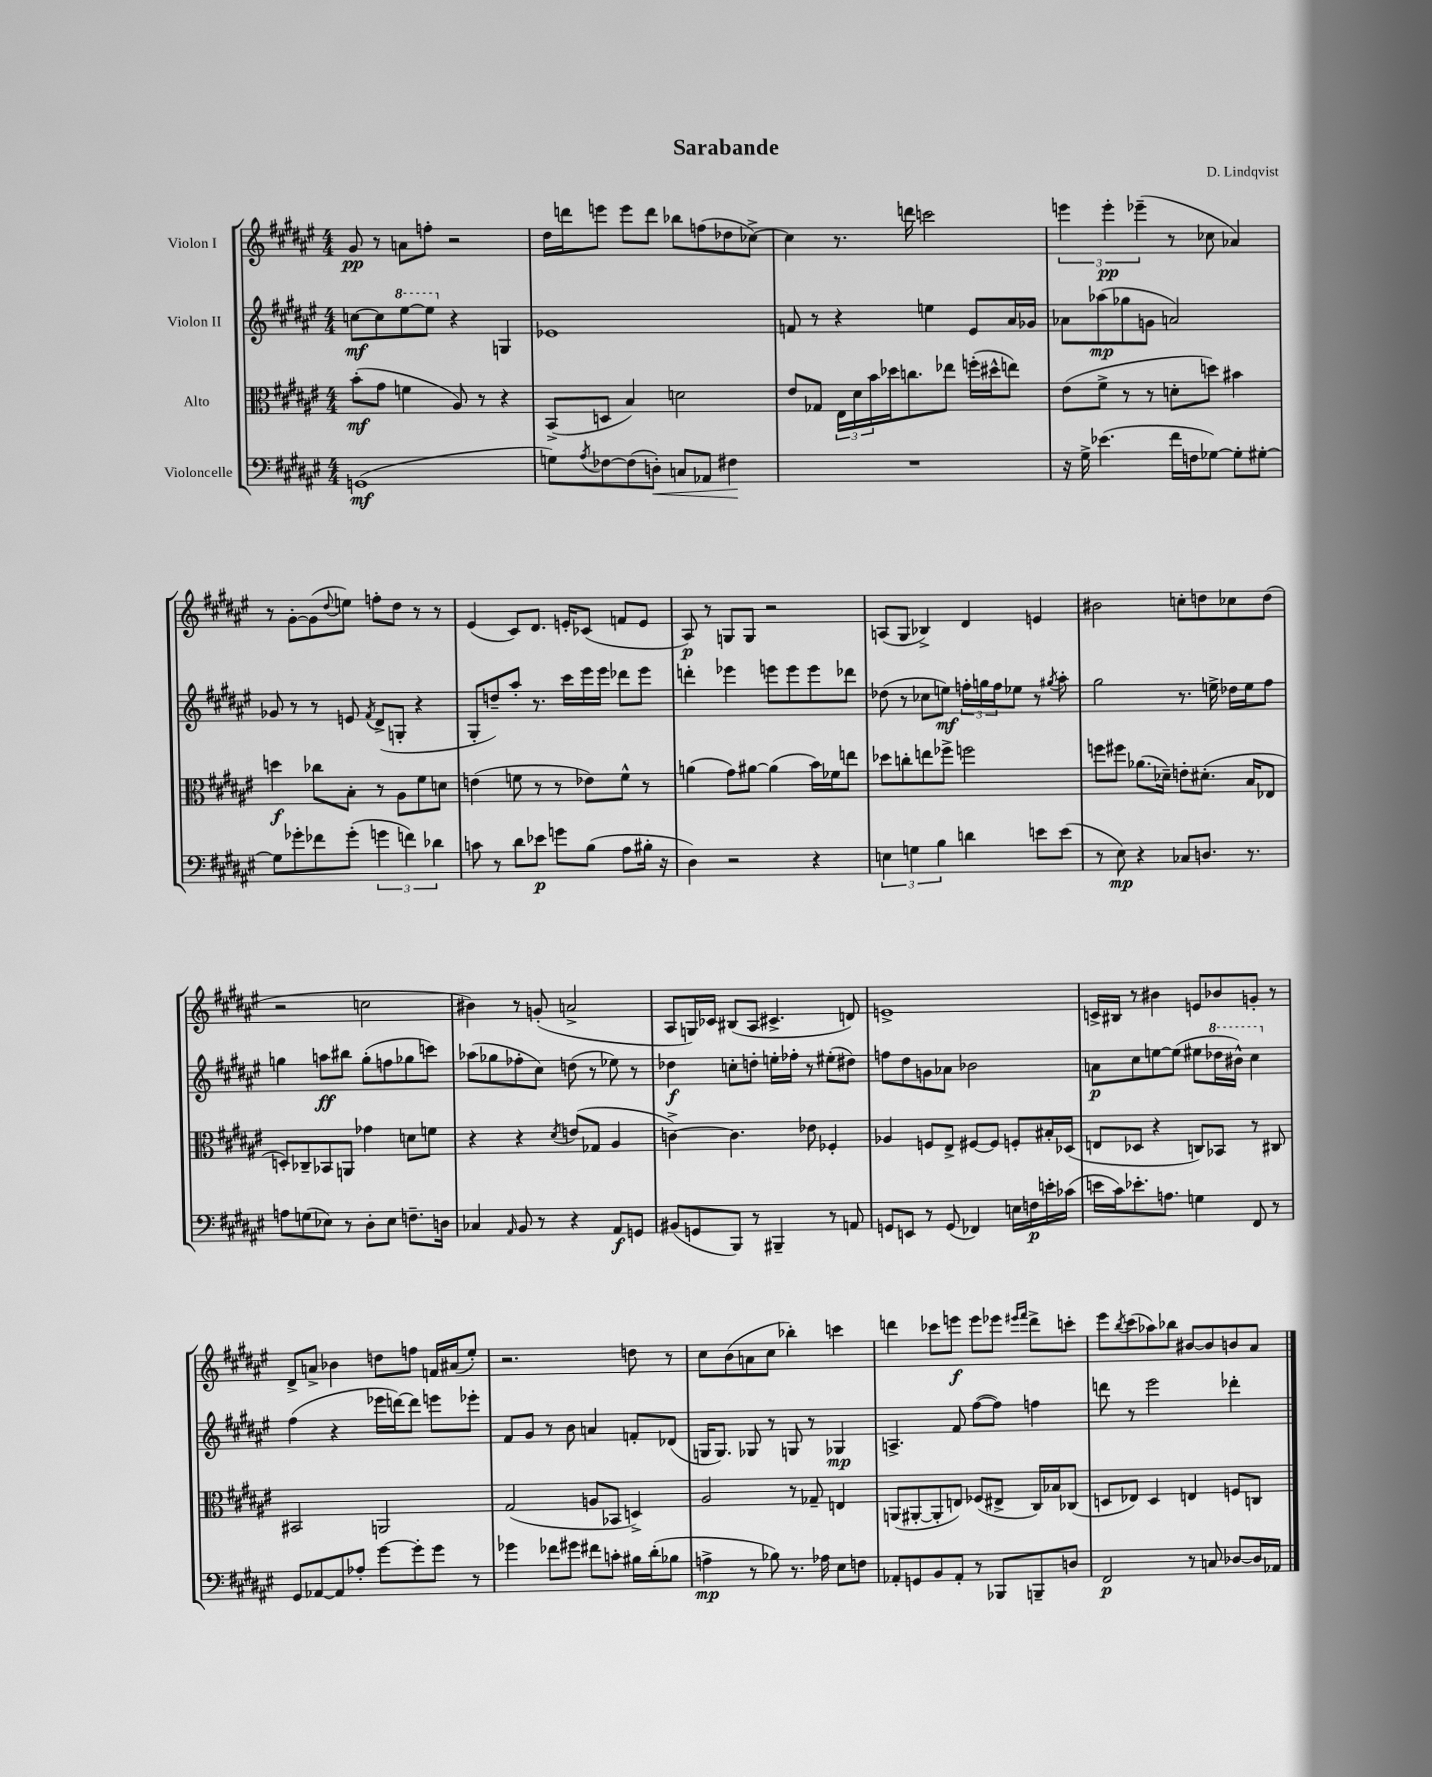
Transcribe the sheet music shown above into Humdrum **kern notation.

**kern	**kern	**kern	**kern
*staff4	*staff3	*staff2	*staff1
*clefF4	*clefC3	*clefG2	*clefG2
*k[f#c#g#d#a#e#]	*k[f#c#g#d#a#e#]	*k[f#c#g#d#a#e#]	*k[f#c#g#d#a#e#]
*M4/4	*M4/4	*M4/4	*M4/4
(1GG	(8b'\L	[8cc\L	8g#/
.	8g#\J	8cc\]	8r
.	4f\	[8eee#\	8a\L
.	.	8eee#\]J	8ff'\J
.	8A#/)	4r	2r
.	8r	.	.
.	4r	4G/	.
=	=	=	=
8G\L)	(8BB^/L	1e-	16dd#\LL
.	.	.	16ddd\J
8qA#/	.	.	.
[8F-\	8D/J	.	8eee\J
(8F-\]	4B/)	.	8eee\L
8D'\J)	.	.	8ddd\J
8C/L	2d\	.	8bb-\L
8AA-/J	.	.	(8ff\
4F#\	.	.	8dd-\
.	.	.	[8cc-^\J)
=	=	=	=
1r	8e#/L	8f/	4cc-\]
.	8G-/J	8r	.
.	24E#\LL	4r	8.r
.	24d#\	.	.
.	24b\	.	.
.	16dd-\J	.	.
.	8.cc\	.	16ddd\
.	.	4ee\	2ccc\
.	8ee-\J	.	.
.	(16ff'\LL	8e#/L	.
.	16dd#^^\J	.	.
.	8ee\J)	16a#/L	.
.	.	16g-/JJ	.
=	=	=	=
16r	(8e#\L	8a-\L	6eee\
16G#^\	.	.	.
(4.e-\	8f#^\J	(8aa-\	.
.	.	.	6eee'\
.	8r	8gg-\	.
.	.	.	(6eee-~\
.	8r	8g\J	.
16f#\LL	8d'\L	2a/)	8r
16F\J	.	.	.
[8G-\J)	8dd\J)	.	8cc-\
8G-'\]L	4b#\	.	4a-/)
[8G#'\J	.	.	.
=	=	=	=
8G#\]L	4dd\	8g-/	8r
8g-'\	.	8r	[8g#'\L
8f-\	8cc-\L	8r	(8g#\]
.	.	.	8qqdd#/
(8g-'\J	8B'\J	8e/	8ee\J)
.	.	8qf#/	.
6g\	8r	(8d#^/L	8ff'\L
.	8A#\L	8G'/J	8dd#\J
6f\)	.	.	.
.	8f#\	4r	8r
6d-\	.	.	.
.	8d\J	.	8r
=	=	=	=
8c\	(4e\	8G#'/L	(4e#/
8r	.	8dd~/)	.
8d#\L	8f\	8aa#'/J	8c#/L)
8e-\J	8r	8.r	8.d#/J
8g\L	8r	.	.
.	.	16ccc#\LL	16e'/LK
(8B\J	8e-\L)	16eee#\	(8c-/J
.	.	16eee#\JJ	.
8A#\L	8f^^\J	8ddd-\L	8f/L
16B#'\Jk	8r	8eee#\J	8e/J
16r	.	.	.
=	=	=	=
4D#\)	(4a\	4ddd'\	8A#/)
.	.	.	8r
2r	8g#\L)	4eee-\	8G/L
.	[8a#\J	.	8G/J
.	(4a#\]	8eee\L	2r
.	.	8eee\	.
4r	16b\LL)	8eee\	.
.	16f-\J	.	.
.	8ee\J	8ddd-\J	.
=	=	=	=
6E\	8dd-\L	(8dd-\	(8A/L
.	8cc'\	8r	8G#/J
6G\	.	.	.
.	8ee\	8cc-\L	4B-^/)
6B\	.	.	.
.	8ff-^\J	8ee\J)	.
4d\	2ff\	24ff'\LL	4d#/
.	.	24gg\	.
.	.	24ff\J	.
.	.	8ee-\J	.
8e\L	.	8r	4e/
.	.	8qgg#/	.
(8e\J	.	8aa#'\	.
=	=	=	=
8r	8ff\L	2gg#\	2b#\
8E#\)	8ff#\J	.	.
4r	(8.a-\L	.	.
.	16d-~\Jk)	.	.
8C-/L	8e'\L	8.r	8cc'\L
8.D/J	(8.d#'\J	.	8dd\
.	.	16ee^\	.
.	.	16dd-\LL	8cc-\
8.r	16B/LK	16ee\J	.
.	8E-/J	8ff#\J	(8dd\J
=	=	=	=
8A\L	8D'/L)	4gg\	2r
(8G\	8C-~/	.	.
8E-\J)	8BB-/	8aa\L	.
8r	8AA/J	8bb#\J	.
8D#'\L	4g-\	(8gg'\L	2cc\
8E-\J	.	8ff\	.
8.F~\L	8d\L	8gg-\	.
.	8f\J	8ccc\J)	.
16D\Jk	.	.	.
=	=	=	=
4C-/	4r	(8aa-\L	4b#\)
.	.	8gg-\	.
16qqAA#/	.	.	.
8BB/	4r	8ff-'\	8r
8r	.	8cc#\J)	(8g'/
.	8qd#/	.	.
4r	(8e/L	(8dd\	2a^/
.	8G-/J	8r	.
8AA#/L	4A#/	8ee-\)	.
8GG/J	.	8r	.
=	=	=	=
(8BB#/L	[4c^\)	4dd-\	8A#/L
8GG/	.	.	16G/L)
.	.	.	16c-/JJ
8BBB/J)	4.c\]	8cc'\L	(8B#/L
8r	.	8dd'\J	8A#/J
4BBB#~/	.	16ee'\LL	4.c#^/
.	.	16ff-'\JJ	.
.	8e-\	8r	.
8r	4F-'/	(8ee#'\L	.
8AA/	.	8dd#\J)	8d/)
=	=	=	=
8GG/L	4A-/	8ff\L	1e^
8EE/J	.	8dd#\	.
8r	8F/L	8g\	.
(8GG/	8E#^/J	8a-\J	.
4FF-/)	[8F#/L	2b-\	.
.	8F#/]J	.	.
16E\LL	8F'/L	.	.
16F\	.	.	.
16e'\	16B#'/L	.	.
(16c-\JJ	(16D-/JJ	.	.
=	=	=	=
16e\LL	8E/L	8a\L	16c^/LL
16c#\J)	.	.	16B#/JJ
8.e-'\	8D-/J	8cc#\	8r
.	4r	[8ee\	4b#\
8.A\J	.	.	.
.	.	(8ee\]J	.
4G\	8C/L)	8ee#\L	8e/L
.	8BB-/J	16ddd-\L	8b-/
.	.	16bb#^^\JJ)	.
8FF#/	8r	4ccc#\	8g'/J
8r	8C#/	.	8r
=	=	=	=
8GG#/L	2BB#/	(4ff#\	8d#^/L
[8AA-/	.	.	8a^/J
8AA-/]	.	4r	4b-\
8A-'/J	.	.	.
[8g#\L	2AA/	16eee-\LL	8dd\L
.	.	[16ddd\J)	.
8g#'\]	.	8ddd\]J	8ff\J
8g#\J	.	8eee\L	16f/LL
.	.	.	(16a#/J
8r	.	8eee-'\J	8ee#'/J)
=	=	=	=
4g-\	(2G#/	8f#/L	2.r
.	.	8g#/J	.
8f-\L	.	8r	.
8g#\J	.	8b\	.
8f#\L	8A/L	4a/	.
8c'\J	8BB-/J	.	.
16B#\LL	4D^/)	8f'/L	8dd\
(16d#'\J	.	.	.
8B-\J	.	(8d-/J	8r
=	=	=	=
4A^\	2A#/	16G/LK	8cc#\L
.	.	8.G/J)	.
.	.	.	(8b\
8r	.	8G-/	8a\
8B-\)	.	8r	8cc#\J
8.r	8r	8G/	4bb-'\)
.	8G-~/	8r	.
16A-\	.	.	.
8E#\L	4E/	4G-/	4ccc\
8F\J	.	.	.
=	=	=	=
8AA-'/L	(8AA/L	4.A^/	4ddd\
8GG/	[8AA#'/	.	.
8BB/	8AA#'/]	.	8ccc-\L
8AA-'/J	8E/J)	8f#/	8eee\J
8r	(8F-/L	([8ff#\L	8eee\L
8BBB-/L	8E#^/J	8ff#\]J)	8eee-\J
.	.	.	16qqeee#/LL
.	.	.	16qqfff#/JJ
8BBB~/	16C#/LL)	4ff\	8ddd^\L
.	16B-/J	.	.
8D/J	(8C-/J	.	8ccc'\J
=	=	=	=
2FF#/	8D/L	8ddd\	8eee#\L
.	.	.	8qbb/
.	8E-/J)	8r	(8ccc#\
.	4D/	2eee#\	8aa-\)
.	.	.	8bb-\J
8r	4E/	.	[8b#/L
8C/	.	.	8b#/]
[8D-/L	8F/L	4ddd-'\	8b/
16D-/]L	8C/J	.	8a#/J
16AA-/JJ	.	.	.
==	==	==	==
*-	*-	*-	*-
